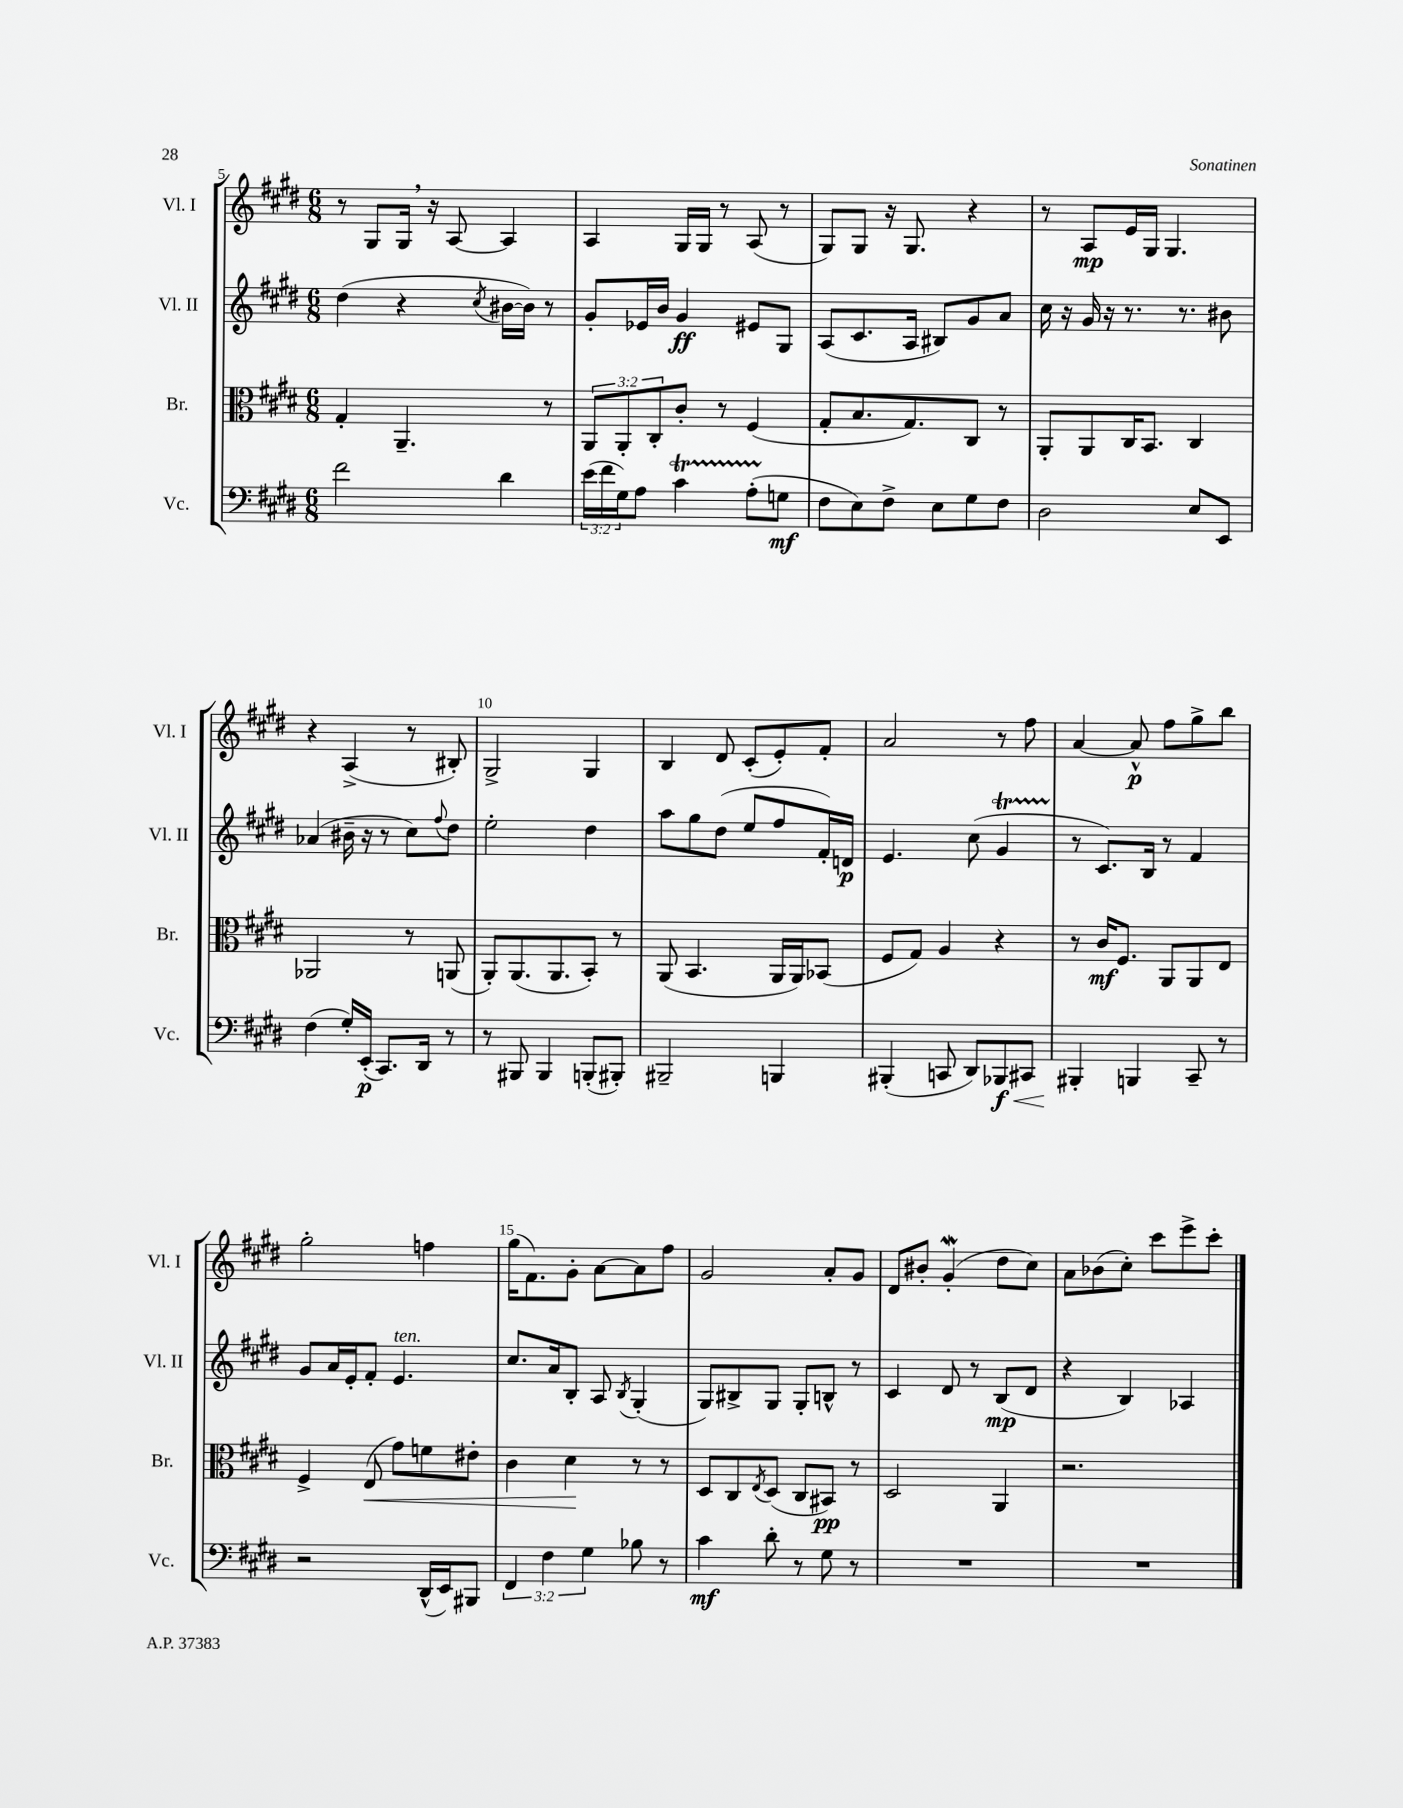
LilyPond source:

<<
\new StaffGroup <<
\new Staff = "s0" \with { instrumentName = "Vl. I" shortInstrumentName = "Vl. I" } {
    \clef treble \key e \major \numericTimeSignature \time 6/8
    r8 gis8 gis16 \breathe r16 a8~ a4 |
    a4 gis16 gis16 r8 a8( r8 |
    gis8) gis8 r16 gis8. r4 |
    r8 a8\mp e'16 gis16 gis4. |
    r4 a4->( r8 bis8-.) |
    gis2-> gis4 |
    b4 dis'8 cis'8-.( e'8-.) fis'8-. |
    a'2 r8 fis''8 |
    a'4~ a'8-^\p fis''8 gis''8-> b''8 |
    gis''2-. f''4 |
    gis''16( fis'8.) gis'8-. a'8~ a'8 fis''8 |
    gis'2 a'8-. gis'8 |
    dis'8 bis'8-. gis'4-.\mordent( dis''8 cis''8) |
    a'8 bes'8( cis''8-.) cis'''8 e'''8-> cis'''8-. \bar "|." |
}
\new Staff = "s1" \with { instrumentName = "Vl. II" shortInstrumentName = "Vl. II" } {
    \clef treble \key e \major \numericTimeSignature \time 6/8
    dis''4( r4 \acciaccatura { cis''8 } bis'16~ bis'16) r8 |
    gis'8-. ees'16 b'16 gis'4\ff eis'8 gis8 |
    a8( cis'8. a16 bis8) gis'8 a'8 |
    cis''16 r16 gis'16 r16 r8. r8. bis'8 |
    aes'4( bis'16-- r16 r8 cis''8) \appoggiatura { fis''8 } dis''8 |
    e''2-. dis''4 |
    a''8 gis''8 dis''8( e''8 fis''8 fis'16-.) d'16\p |
    e'4. cis''8( gis'4\startTrillSpan |
    r8\stopTrillSpan cis'8.) b16 r8 fis'4 |
    gis'8 a'16 e'16-. fis'8-. e'4.^\markup { \italic "ten." } |
    cis''8. a'16 b8-. a8 \acciaccatura { b8 } gis4-.( |
    gis8) bis8-> gis8 gis8-. b8-^ r8 |
    cis'4 dis'8 r8 b8\mp( dis'8 |
    r4 b4) aes4 \bar "|." |
}
\new Staff = "s2" \with { instrumentName = "Br." shortInstrumentName = "Br." } {
    \clef alto \key e \major \numericTimeSignature \time 6/8 \override Staff.TupletNumber.text = #tuplet-number::calc-fraction-text
    gis4-. a,4.-- r8 |
    \tuplet 3/2 { a,8 a,8-. cis8-. } cis'8-. r8 fis4( |
    gis8-. b8. gis8.) cis8 r8 |
    a,8-. a,8 cis16 b,8. cis4 |
    aes,2 r8 a,8( |
    a,8-.) a,8.( a,8. b,8-.) r8 |
    a,8( b,4. a,16 a,16) bes,8( |
    fis8 gis8) a4 r4 |
    r8 cis'16\mf fis8. a,8 a,8 e8 |
    fis4-> e8\<( gis'8) f'8 eis'8-. |
    cis'4 dis'4\! r8 r8 |
    dis8 cis8 \acciaccatura { e8 } dis8( cis8 bis,8\pp) r8 |
    dis2 a,4 |
    r2. \bar "|." |
}
\new Staff = "s3" \with { instrumentName = "Vc." shortInstrumentName = "Vc." } {
    \clef bass \key e \major \numericTimeSignature \time 6/8 \override Staff.TupletNumber.text = #tuplet-number::calc-fraction-text
    fis'2 dis'4 |
    \tuplet 3/2 { e'16( fis'16 gis16) } a8 cis'4\startTrillSpan a8-.( g8\stopTrillSpan\mf |
    fis8 e8) fis8-> e8 gis8 fis8 |
    dis2 e8 e,8 |
    fis4( gis16-.) e,16-.\p( cis,8.) dis,16 r8 |
    r8 bis,,8 bis,,4 b,,8-.( bis,,8-.) |
    bis,,2-- b,,4 |
    bis,,4-.( c,8 dis,8) bes,,8\f\< cis,8 |
    bis,,4-.\! b,,4 cis,8-- r8 |
    r2 dis,16-^( e,16) bis,,8 |
    \tuplet 3/2 { fis,4 fis4 gis4 } bes8 r8 |
    cis'4\mf dis'8-. r8 gis8 r8 |
    R2. |
    R2. \bar "|." |
}
>>
>>
\layout { \context { \Score currentBarNumber = #5 \override BarNumber.break-visibility = ##(#f #t #t) barNumberVisibility = #(every-nth-bar-number-visible 5) } }
